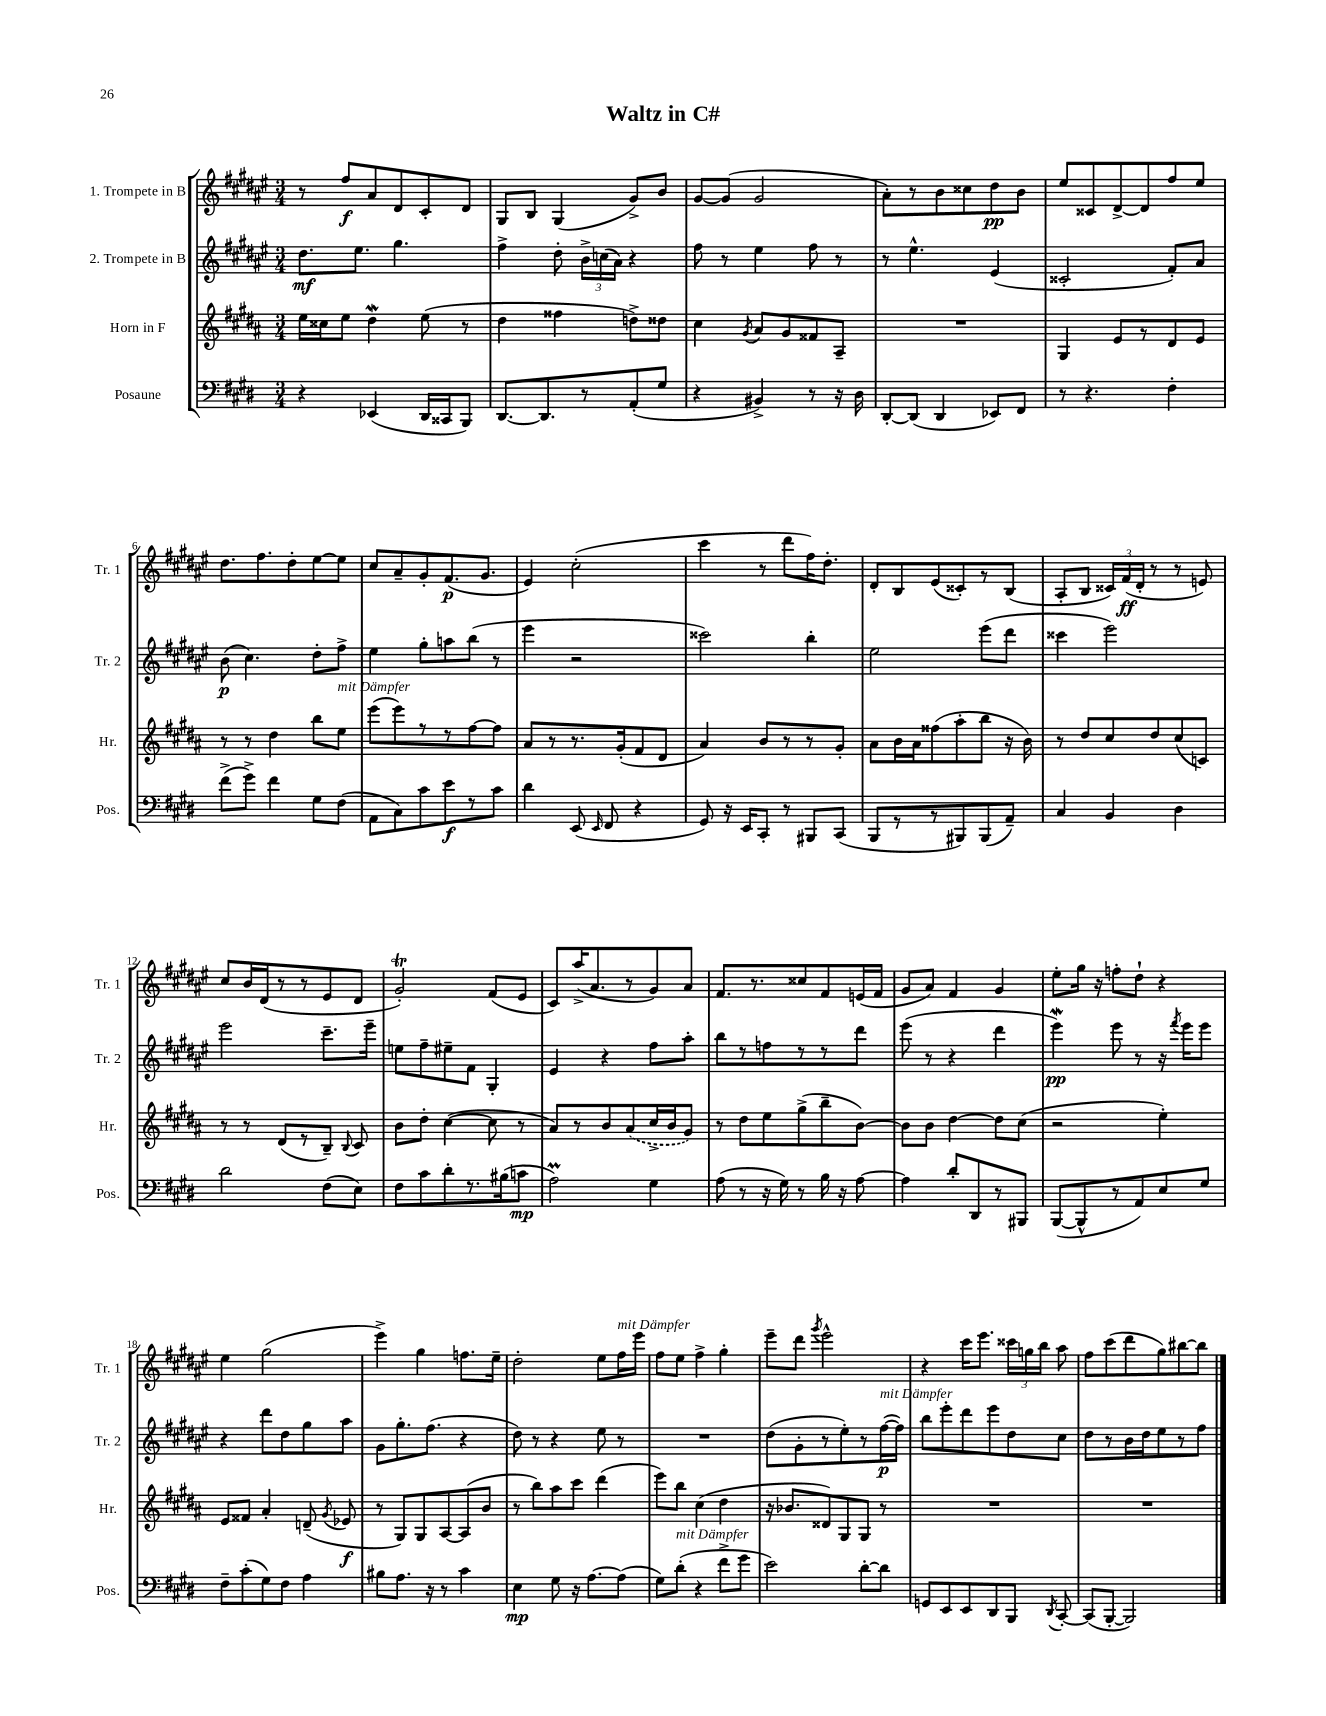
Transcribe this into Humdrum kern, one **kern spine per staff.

**kern	**kern	**kern	**kern
*staff4	*staff3	*staff2	*staff1
*clefF4	*clefG2	*clefG2	*clefG2
*k[f#c#g#d#]	*k[f#c#g#d#a#]	*k[f#c#g#d#a#e#]	*k[f#c#g#d#a#e#]
*M3/4	*M3/4	*M3/4	*M3/4
4r	16ee\LL	8.dd#\L	8r
.	16cc##\J	.	.
.	8ee\J	.	8ff#/L
.	.	8.ee#\J	.
(4EE-/	4dd#\	.	8a#/
.	.	4.gg#\	8d#/
16DD#/LL	(8ee\	.	8c#'/
16CC##/J	.	.	.
8BBB/J)	8r	.	8d#/J
=	=	=	=
[8.DD#/L	4dd#\	4ff#^\	8G#/L
.	.	.	8B/J
8.DD#/]	.	.	.
.	4ff##\	8dd#'\	(4G#/
8r	.	24b^\LL	.
.	.	(24cc\	.
.	.	24a#\JJ)	.
(8AA'/	8dd^\L)	4r	8g#^/L)
8G#/J	8dd##\J	.	8b/J
=	=	=	=
4r	4cc#\	8ff#\	[8g#/L
.	.	8r	(8g#/]J
.	8qg#/	.	.
4BB#^/)	8a#/L	4ee#\	2g#/
.	8g#/	.	.
8r	8f##/	8ff#\	.
16r	8A#~/J	8r	.
16D#\	.	.	.
=	=	=	=
[8DD#'/L	2.r	8r	8a#'\L)
(8DD#/]J	.	4.ee#^^\	8r
4DD#/	.	.	8b\
.	.	.	8cc##\
8EE-/L)	.	(4e#/	8dd#\
8FF#/J	.	.	8b\J
=	=	=	=
8r	4G#/	2c##'/	8ee#/L
4.r	.	.	8c##/
.	8e/L	.	[8d#^/
.	8r	.	8d#/]
4F#'\	8d#/	8f#'/L)	8ff#/
.	8e/J	8a#/J	8ee#/J
=	=	=	=
(8f#^\L	8r	(8b\	8.dd#\L
8g#^\J)	8r	4.cc#\)	.
.	.	.	8.ff#\
4f#\	4dd#\	.	.
.	.	.	8dd#'\
8G#\L	8bb\L	8dd#'\L	[8ee#\
(8F#\J	8ee\J	8ff#^\J	8ee#\]J
=	=	=	=
8AA\L	(8eee\L	4ee#\	8cc#/L
8C#\)	8eee\)	.	8a#~/
8c#\	8r	8gg#'\L	8g#'/
8e\	8r	8aa\	(8.f#/
8r	[8ff#\	(8bb\J	.
.	.	.	8.g#/J
8c#\J	8ff#\]J	8r	.
=	=	=	=
4d#\	8a#/L	4eee#\	4e#/)
.	8r	.	.
(8EE/	8.r	2r	(2cc#'\
16qqEE/	.	.	.
8FF#/	.	.	.
.	(16g#'/k	.	.
4r	8f#/	.	.
.	8d#/J	.	.
=	=	=	=
8GG#/)	4a#/)	2ccc##\)	4ccc#\
16r	.	.	.
16EE/LK	.	.	.
8CC#'/J	8b/L	.	8r
8r	8r	.	8ddd#\L
8BBB#/L	8r	4bb'\	16ff#\K)
.	.	.	8.dd#'\J
(8CC#/J	8g#'/J	.	.
=	=	=	=
8BBB/L	8a#\L	2ee#\	8d#'/L
8r	16b\L	.	8B/
.	16a#\J	.	.
8r	(8ff##\	.	(8e#/
8BBB#/)	8aa#'\	.	8c##'/)
(8BBB#/	8bb\J	(8eee#\L	8r
8AA~/J)	16r	8ddd#\J	(8B/J
.	16b\)	.	.
=	=	=	=
4C#/	8r	4ccc##\	8A#'/L
.	8dd#/L	.	8B/J
4BB/	8cc#/	2eee#\)	24c##/LL)
.	.	.	(24f#/
.	.	.	24d#'/JJ
.	8dd#/	.	8r
4D#\	(8cc#/	.	8r
.	8c/J)	.	8e/)
=	=	=	=
2d#\	8r	2eee#\	8cc#/L
.	8r	.	16b/L
.	.	.	(16d#/J
.	(8d#/L	.	8r
.	8r	.	8r
(8F#\L	8B~/J)	8.ccc#~\L	8e#/
.	8qqB/	.	.
8E\J)	8c#/	.	8d#/J
.	.	16eee#~\Jk	.
=	=	=	=
8F#\L	8b\L	8ee\L	2g#'/)
8c#\	8dd#'\J	8ff#~\	.
8d#'\	([4cc#\	8ee#~\	.
8.r	.	8f#\J	.
.	8cc#\]	4G#'/	(8f#/L
(16B#\k	.	.	.
8c\J	8r	.	8e#/J
=	=	=	=
2A\)	8a#/L)	4e#/	8c#/L)
.	8r	.	(16aa#^/K
.	.	.	8.a#/
.	8b/	4r	.
.	(8a#/	.	8r
4G#\	16cc#^/L	8ff#\L	8g#/)
.	16b/J	.	.
.	8g#/J)	8aa#'\J	8a#/J
=	=	=	=
(8A\	8r	8bb\L	8.f#/L
8r	8dd#\L	8r	.
.	.	.	8.r
16r	8ee\	8ff\	.
16G#\)	.	.	.
8r	(8gg#^\	8r	8cc##/
16B\	8bb~\	8r	8f#/
16r	.	.	.
[8A\	[8b\J)	8ddd#\J	(16e/L
.	.	.	16f#/JJ
=	=	=	=
4A\]	8b\]L	(8eee#\	8g#/L
.	8b\J	8r	8a#/J)
8d#'/L	[4dd#\	4r	4f#/
8DD#/	.	.	.
8r	8dd#\]L	4ddd#\	4g#/
8BBB#/J	(8cc#\J	.	.
=	=	=	=
([8BBB/L	2r	4eee#\)	8ee#'\L
8BBB^^/]	.	.	16gg#\Jk
.	.	.	16r
8r	.	8eee#\	8ff'\L
8AA/)	.	8r	8dd#`\J
8E/	4ee'\)	16r	4r
.	.	8qfff#/	.
.	.	16eee#\LK	.
8G#/J	.	8eee#\J	.
=	=	=	=
8F#~\L	8e/L	4r	4ee#\
(8c#'\	8f##/J	.	.
8G#\)	4a#'/	8ddd#\L	(2gg#\
8F#\J	.	8dd#\	.
4A\	(8d~/	8gg#\	.
.	8qg#/	.	.
.	8e-/	8aa#\J	.
=	=	=	=
8B#\L	8r	8g#\L	4eee#^\)
8.A\J	8G#/L)	8.gg#'\	.
.	8G#/	.	4gg#\
16r	.	(8.ff#\J	.
8r	[8A#/	.	.
4c#\	(8A#/]	4r	8.ff\L
.	8b/J	.	.
.	.	.	16ee#~\Jk
=	=	=	=
4E\	8r	8dd#\)	2dd#'\
.	8bb\L)	8r	.
8G#\	8aa#\	4r	.
16r	8ccc#\J	.	.
[8.A\L	.	.	.
.	(4ddd#\	8ee#\	8ee#\L
(8A\]J	.	8r	16ff#\L
.	.	.	16eee#\JJ
=	=	=	=
8G#\L)	8eee\L)	2.r	8ff#\L
(8d#'\J	8bb\J	.	8ee#\J
4r	(4cc#\	.	4ff#^\
8f#^\L	4dd#\	.	4gg#'\
8g#\J	.	.	.
=	=	=	=
2e\)	16r	(8dd#\L	8eee#~\L
.	8.b-/L	.	.
.	.	8g#'\	8ddd#\J
.	.	.	8qggg#/
.	8d##/)	8r	2eee#^^\
.	8G#/	8ee#'\)	.
[8d#'\L	8G#/J	8r	.
8d#\]J	8r	([16ff#\L	.
.	.	16ff#\]JJ)	.
=	=	=	=
8GG/L	2.r	8bb\L	4r
8EE/	.	8eee#'\	.
8EE/	.	8ddd#\	16ccc#\LK
.	.	.	8.eee#\J
8DD#/	.	8eee#\	.
8BBB/J	.	8dd#\	24ccc##\LL
.	.	.	24gg\
.	.	.	24bb\JJ
8qDD#/	.	.	.
[8CC#'/	.	8cc#\J	8aa#\
=	=	=	=
(8CC#/]L	2.r	8dd#\L	8ff#\L
[8BBB'/J	.	8r	(8ccc#\
2BBB/])	.	16b\L	8ddd#\
.	.	16dd#\J	.
.	.	8ee#\	8gg#\)
.	.	8r	[8bb#\
.	.	8ff#\J	8bb#\]J
==	==	==	==
*-	*-	*-	*-
